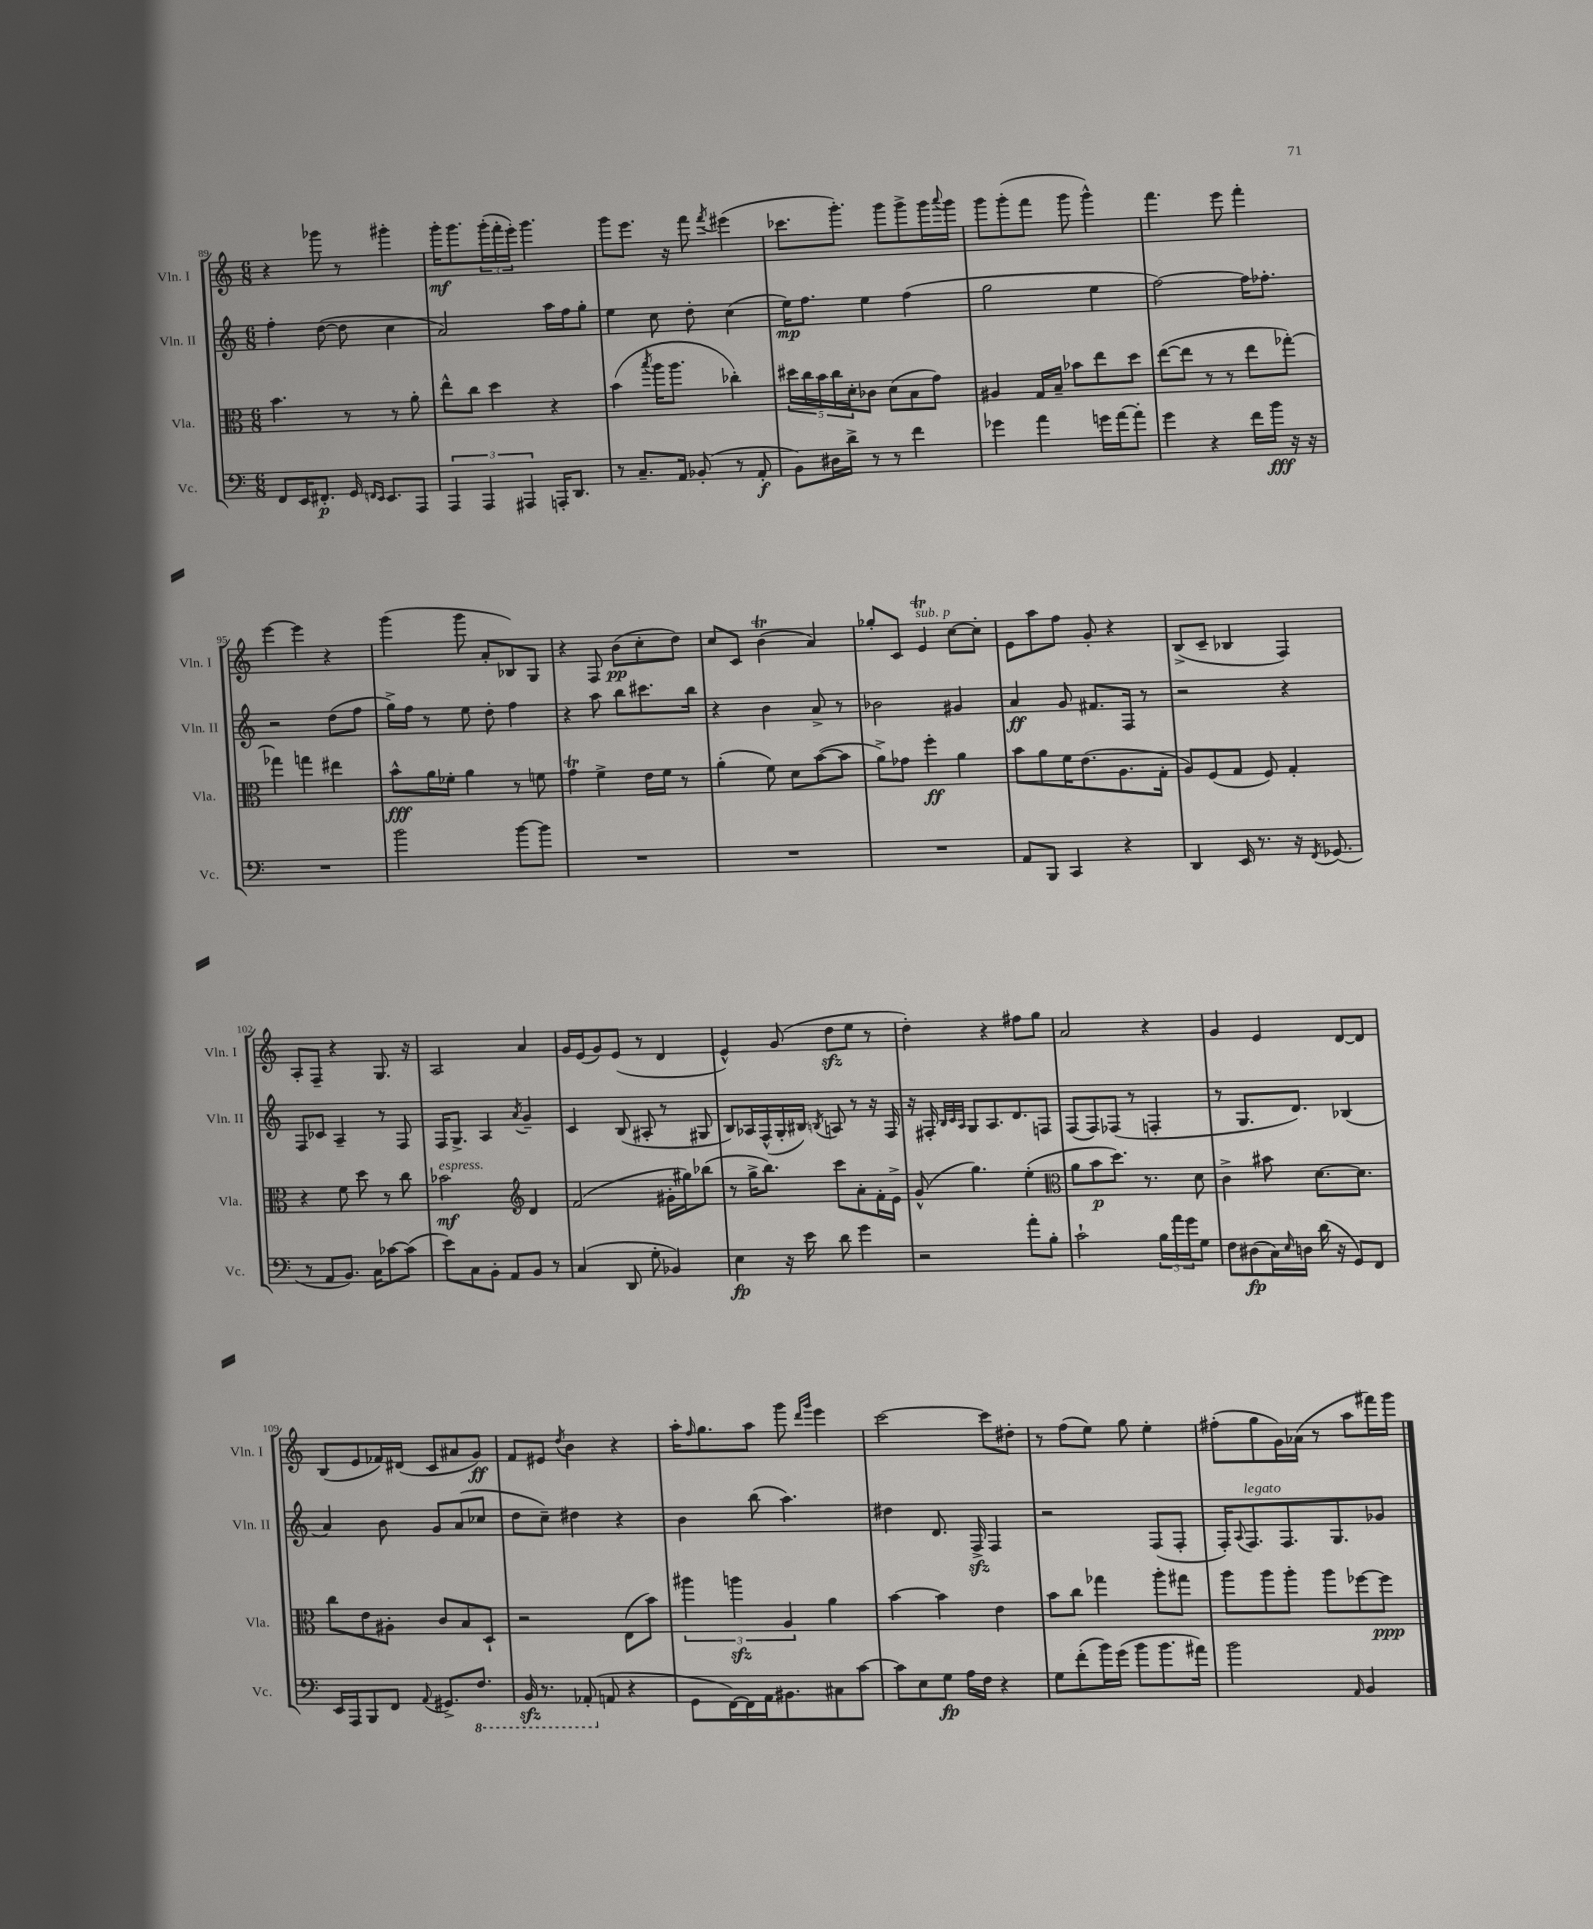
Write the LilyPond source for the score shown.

<<
\new StaffGroup <<
\new Staff = "s0" \with { instrumentName = "Vln. I" shortInstrumentName = "Vln. I" } {
    \clef treble \key c \major \numericTimeSignature \time 6/8
    r4 ges'''8 r8 gis'''4-. |
    g'''16-.\mf g'''8. \tuplet 3/2 { g'''16-.( f'''16-. e'''16-.) } g'''4. |
    g'''8 e'''8. r16 f'''8 \acciaccatura { f'''8 } eis'''4( |
    ces'''8. g'''8.-.) g'''8 g'''8-> g'''16 \appoggiatura { a'''8 } g'''16 |
    g'''8 g'''8-.( f'''8 g'''8 g'''4-^) |
    f'''4. e'''8 f'''4-. |
    e'''4~ e'''4 r4 |
    g'''4( g'''8 a'8-. bes8) g8 |
    r4 f8 b'8\pp( c''8-. d''8) |
    c''8 c'8 b'4\trill( a'4) |
    ges''8-. c'8 e'4\trill^\markup { \italic "sub. p" } c''8~ c''8-. |
    e'8 a''8 f''8 g'8-. r4 |
    b8->( c'8-- bes4 f4) |
    a8-. f8-- r4 g8. r16 |
    a2 a'4 |
    g'16 e'16( g'8) e'8( r8 d'4 |
    e'4-^) g'8( d''8\sfz e''8 r8 |
    d''4-.) r4 fis''8 g''8 |
    a'2 r4 |
    g'4 e'4 d'8~ d'8 |
    b8( e'8 fes'16) dis'16( c'8 ais'8 g'8\ff) |
    f'8 eis'8 \acciaccatura { d''8 } b'4 r4 |
    a''16-. \grace { f''16 } g''8. a''8 g'''8 \grace { d'''16 g'''16 } e'''4 |
    c'''2~ c'''8 dis''8-. |
    r8 f''8( e''8) g''8 e''4-. |
    fis''8-.( g''8 g'16) aes'16( r8 a''8 fis'''16) g'''16 \bar "|." |
}
\new Staff = "s1" \with { instrumentName = "Vln. II" shortInstrumentName = "Vln. II" } {
    \clef treble \key c \major \numericTimeSignature \time 6/8
    f''4-. d''8~( d''8 c''4 |
    a'2) a''16 f''16 g''8-. |
    e''4 c''8 d''8-. c''4( |
    e''16\mp) f''8. e''4 f''4( |
    g''2 e''4 |
    f''2~) f''16 fes''8.-. |
    r2 d''8( f''8 |
    g''16->) f''16 r8 e''8 d''8-. f''4 |
    r4 a''8 b''8 cis'''8. b''16 |
    r4 b'4 a'8-> r8 |
    bes'2 gis'4 |
    a'4\ff g'8 fis'8. f16 r8 |
    r2 r4 |
    f8 ces'8 a4-- r8 f8 |
    f16 g8.-> a4 \acciaccatura { a'8 } g'4-- |
    c'4 b8( ais8-. r8 gis8 |
    b8) aes16 f16-^( g16-. bis16) \acciaccatura { b8 } a8 r8 r16 f16 |
    r16 fis16-. \grace { b32 c'32 a32 } g8 a8. d'8. f8 |
    f8( f8) fes8( r8 f4-. |
    r8 g8. d'8.) bes4( |
    a'4) b'8 g'8 a'8( ces''8 |
    d''8 c''8--) dis''4 r4 |
    b'4 b''8( a''4.) |
    dis''4 d'8. f16->\sfz f4 |
    r2 f8( f8-. |
    f16-.) \appoggiatura { a8 } f8.^\markup { \italic "legato" } f8. g8. ges'8 \bar "|." |
}
\new Staff = "s2" \with { instrumentName = "Vla." shortInstrumentName = "Vla." } {
    \clef alto \key c \major \numericTimeSignature \time 6/8
    b'4. r8 r8 a'8-. |
    e''8-^ c''8 d''4 r4 |
    b'4( \acciaccatura { b''8 } a''16 a''8. ces''4-.) |
    \tuplet 5/4 { dis''16 c''16 b'16 c''16 d'16-. } ces'8 d'8( b8 g'8) |
    ais4 g16 b16-- bes'8 e''8 d''8 |
    e''8~( e''8 r8 r8 e''8 ges''8~-.) |
    ges''4 g''4 eis''4 |
    b'8-^\fff a'16 fes'16-. a'4 r8 f'8 |
    g'4\trill f'4-> e'16 f'16 r8 |
    a'4-.( f'8) d'8 b'8~( b'8 |
    a'8->) ges'8 f''4-.\ff a'4 |
    b'8 a'8 f'16 e'8.( a8. g16-. |
    a8) f8( g8 f8) g4-. |
    r4 f'8 d''8 r8 c''8 |
    bes'2\mf^\markup { \italic "espress." } \clef treble d'4 |
    f'2( gis'16-. gis''16) bes''8( |
    r8 g''16-> b''8.) c'''8 a'8-. f'16-. e'16-> |
    g'8-^( g''4.) e''4-.( |
    \clef alto a'8 b'8\p d''8.) r8. d'8 |
    c'4-> bis'8 d'8.~ d'8. |
    c''8 e'8 ais8-. c'8 b8 d8-! |
    r2 e8( b'8) |
    \tuplet 3/2 { ais''4 a''4\sfz a4 } a'4 |
    b'4~ b'4 e'4 |
    b'8 c''8 ges''4 a''8-. gis''8 |
    a''8 a''8 a''8-. a''8 fes''8~ fes''8\ppp \bar "|." |
}
\new Staff = "s3" \with { instrumentName = "Vc." shortInstrumentName = "Vc." } {
    \clef bass \key c \major \numericTimeSignature \time 6/8
    f,8 e,16 fis,8.-.\p g,16 \grace { f,16 e,16 } e,8. a,,8 |
    \tuplet 3/2 { a,,4 a,,4 ais,,4 } a,,16-. d,8. |
    r8 c8.-- a,16 bes,8-.( r8 a,8-.\f |
    b,8) dis16 d'16-> r8 r8 f'4 |
    ges'4 a'4 g'16 a'16~ a'8-. |
    g'4 r4 f'16 b'16\fff r16 r16 |
    R2. |
    b'2 b'8~ b'8 |
    R2. |
    R2. |
    R2. |
    a,8 b,,8 c,4 r4 |
    d,4 e,16 r8. r16 \acciaccatura { f,8 } ges,8.( |
    r8 a,8 b,8.) c16 ces'8~ ces'8( |
    e'8) c8 b,8-. a,8 b,8 r8 |
    c4( d,8 g8-. bes,4) |
    e4\fp r16 e'16 d'8 g'4 |
    r2 a'8-. b8-. |
    c'2-! \tuplet 3/2 { b16 a'16 g'16 } g8 |
    f8 dis8\fp( c16) \grace { e16 } d16 d'16( r16 g,8) f,8 |
    e,16 a,,16 b,,8 f,8 \appoggiatura { a,8 } gis,8.-> \ottava #-1 f,8. |
    b,,16\sfz r8. aes,,8-.( \ottava #0 a,!8 r4 |
    g,8 f,16~) f,16 a,16 bis,8. cis8 c'8~ |
    c'8 e8 g8\fp a16 f16 r4 |
    g8 f'8-.( b'16) g'16( b'8 b'8. ais'16) |
    b'2 \grace { a,16 } b,4 \bar "|." |
}
>>
>>
\layout { \context { \Score currentBarNumber = #89 } }
